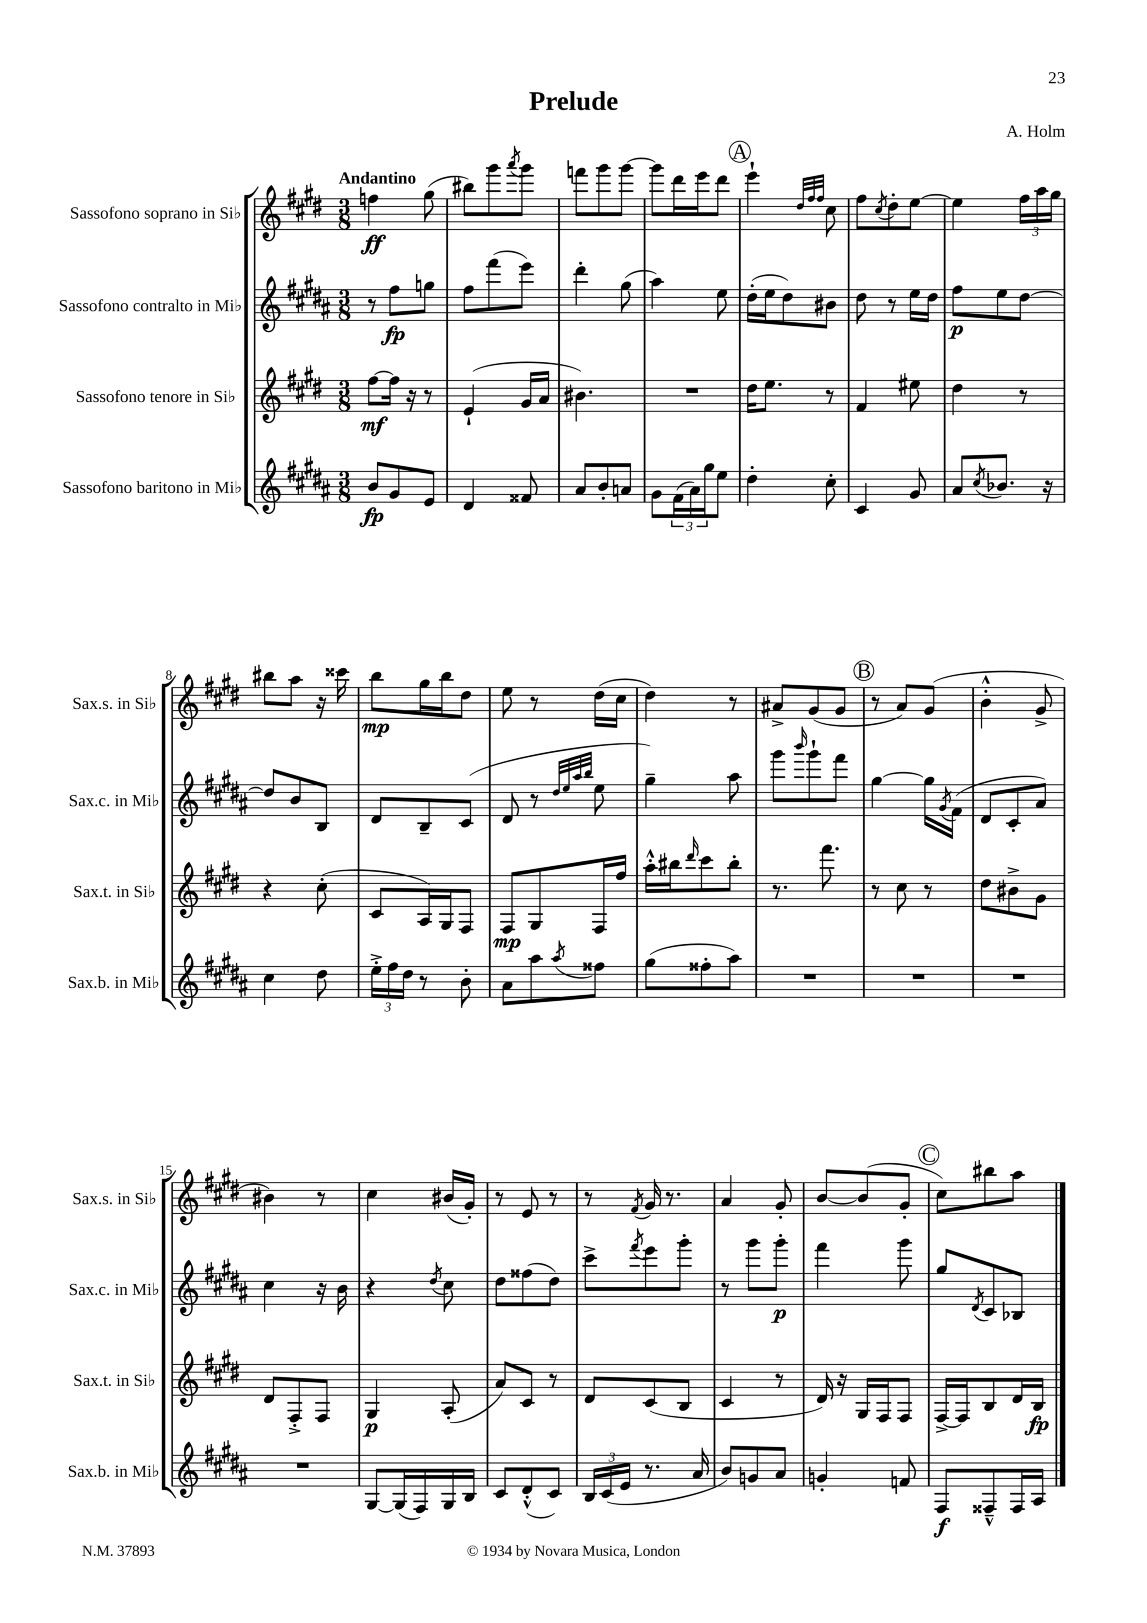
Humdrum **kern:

**kern	**kern	**kern	**kern
*staff4	*staff3	*staff2	*staff1
*clefG2	*clefG2	*clefG2	*clefG2
*k[f#c#g#d#a#]	*k[f#c#g#d#]	*k[f#c#g#d#a#]	*k[f#c#g#d#]
*M3/8	*M3/8	*M3/8	*M3/8
8b/L	[8ff#\L	8r	4ff\
8g#/	16ff#\]Jk	8ff#\L	.
.	16r	.	.
8e/J	8r	8gg\J	(8gg#\
=	=	=	=
4d#/	(4e`/	8ff#\L	8bb#\L)
.	.	(8fff#\	8ggg#\
.	.	.	8qaaa/
8f##/	16g#/LL	8eee\J)	8ggg#\J
.	16a/JJ	.	.
=	=	=	=
8a#/L	4.b#\)	4ddd#'\	8fff\L
8b'/	.	.	8ggg#\
8a/J	.	(8gg#\	[8ggg#\J
=	=	=	=
8g#\L	4.r	4aa#\)	8ggg#\]L
(24f#\L	.	.	16ddd#\L
24a#\)	.	.	.
.	.	.	16eee\J
24gg#\J	.	.	.
8ee\J	.	8ee\	8ddd#\J
=	=	=	=
4dd#'\	16dd#\LK	(16dd#'\LL	4eee`\
.	8.ee\J	16ee\J	.
.	.	8dd#\)	.
.	.	.	32qqdd#/LLL
.	.	.	32qqff#/
.	.	.	32qqff#/JJJ
8cc#'\	8r	8b#\J	8cc#\
=	=	=	=
4c#/	4f#/	8dd#\	8ff#\L
.	.	.	8qcc#/
.	.	8r	8dd#'\
8g#/	8ee#\	16ee\LL	[8ee\J
.	.	16dd#\JJ	.
=	=	=	=
8a#/L	4dd#\	8ff#\L	4ee\]
8qcc#/	.	.	.
8.b-/J	.	8ee\	.
.	8r	[8dd#\J	24ff#\LL
.	.	.	24aa\
16r	.	.	.
.	.	.	24gg#\JJ
=	=	=	=
4cc#\	4r	8dd#/]L	8bb#\L
.	.	8b/	8aa\J
8dd#\	(8cc#'\	8B/J	16r
.	.	.	16ccc##\
=	=	=	=
24ee'^\LL	8c#/L	8d#/L	8bb\L
24ff#\	.	.	.
24dd#\JJ	.	.	.
8r	16A/L)	8B~/	16gg#\L
.	16G#/J	.	16bb\J
8b'\	8F#/J	(8c#/J	8dd#\J
=	=	=	=
8a#\L	8F#/L	8d#/	8ee\
8aa#\	8G#/	8r	8r
.	.	32qqdd#/LLL	.
.	.	32qqee/	.
.	.	32qqaa#/	.
8qaa#/	.	32qqbb/JJJ	.
8ff##\J	16F#/L	8ee\	(16dd#\LL
.	16ff#/JJ	.	16cc#\JJ
=	=	=	=
(8gg#\L	16aa'^^\LL	4gg#~\)	4dd#\)
.	16bb#\J	.	.
.	16qqddd#/	.	.
8ff##'\	8ccc#\	.	.
8aa#\J)	8bb#'\J	8aa#\	8r
=	=	=	=
4.r	8.r	8ggg#\L	8a#^/L
.	.	16qqbbb/	.
.	.	8ggg#`\	(8g#/
.	8.fff#\	.	.
.	.	8fff#\J	8g#/J
=	=	=	=
4.r	8r	[4gg#\	8r
.	8cc#\	.	8a/L)
.	8r	16gg#\]LL	(8g#/J
.	.	8qg#/	.
.	.	(16f#\JJ	.
=	=	=	=
4.r	8dd#\L	8d#/L	4b'^^\
.	8b#^\	8c#'/	.
.	8g#\J	8a#/J)	8g#^/
=	=	=	=
4.r	8d#/L	4cc#\	4b#\)
.	8F#'^/	.	.
.	8F#/J	16r	8r
.	.	16b\	.
=	=	=	=
[8G#/L	4G#/	4r	4cc#\
(16G#/]L	.	.	.
16F#/)	.	.	.
.	.	8qdd#/	.
16G#/	(8A'/	8cc#\	(16b#/LL
16B/JJ	.	.	16g#'/JJ)
=	=	=	=
8c#/L	8a/L)	8dd#\L	8r
(8d#'^^/	8c#/J	(8ff##\	8e/
8c#/J)	8r	8dd#\J)	8r
=	=	=	=
24B/LL	8d#/L	8ccc#^\L	8r
(24c#/	.	.	.
24e/JJ	.	.	.
.	.	8qfff#/	8qf#/
8.r	(8c#/	8eee\	16g#/
.	.	.	8.r
.	8B/J	8ggg#'\J	.
16a#/	.	.	.
=	=	=	=
8b/L)	4c#/	8r	4a/
8g/	.	8ggg#\L	.
8a#/J	8r	8ggg#'\J	8g#'/
=	=	=	=
4g'/	16d#/)	4fff#\	[8b/L
.	16r	.	.
.	16G#/LL	.	(8b/]
.	16F#/J	.	.
8f/	8F#/J	8ggg#\	8g#'/J
=	=	=	=
8F#/L	[16F#^/LL	8gg#/L	8cc#\L)
.	16F#/]J	.	.
.	.	8qd#/	.
8F##~^^/	8B/	8c#/	8bb#\
16F##/L	16d#/L	8B-/J	8aa\J
16A#/JJ	16B/JJ	.	.
==	==	==	==
*-	*-	*-	*-
